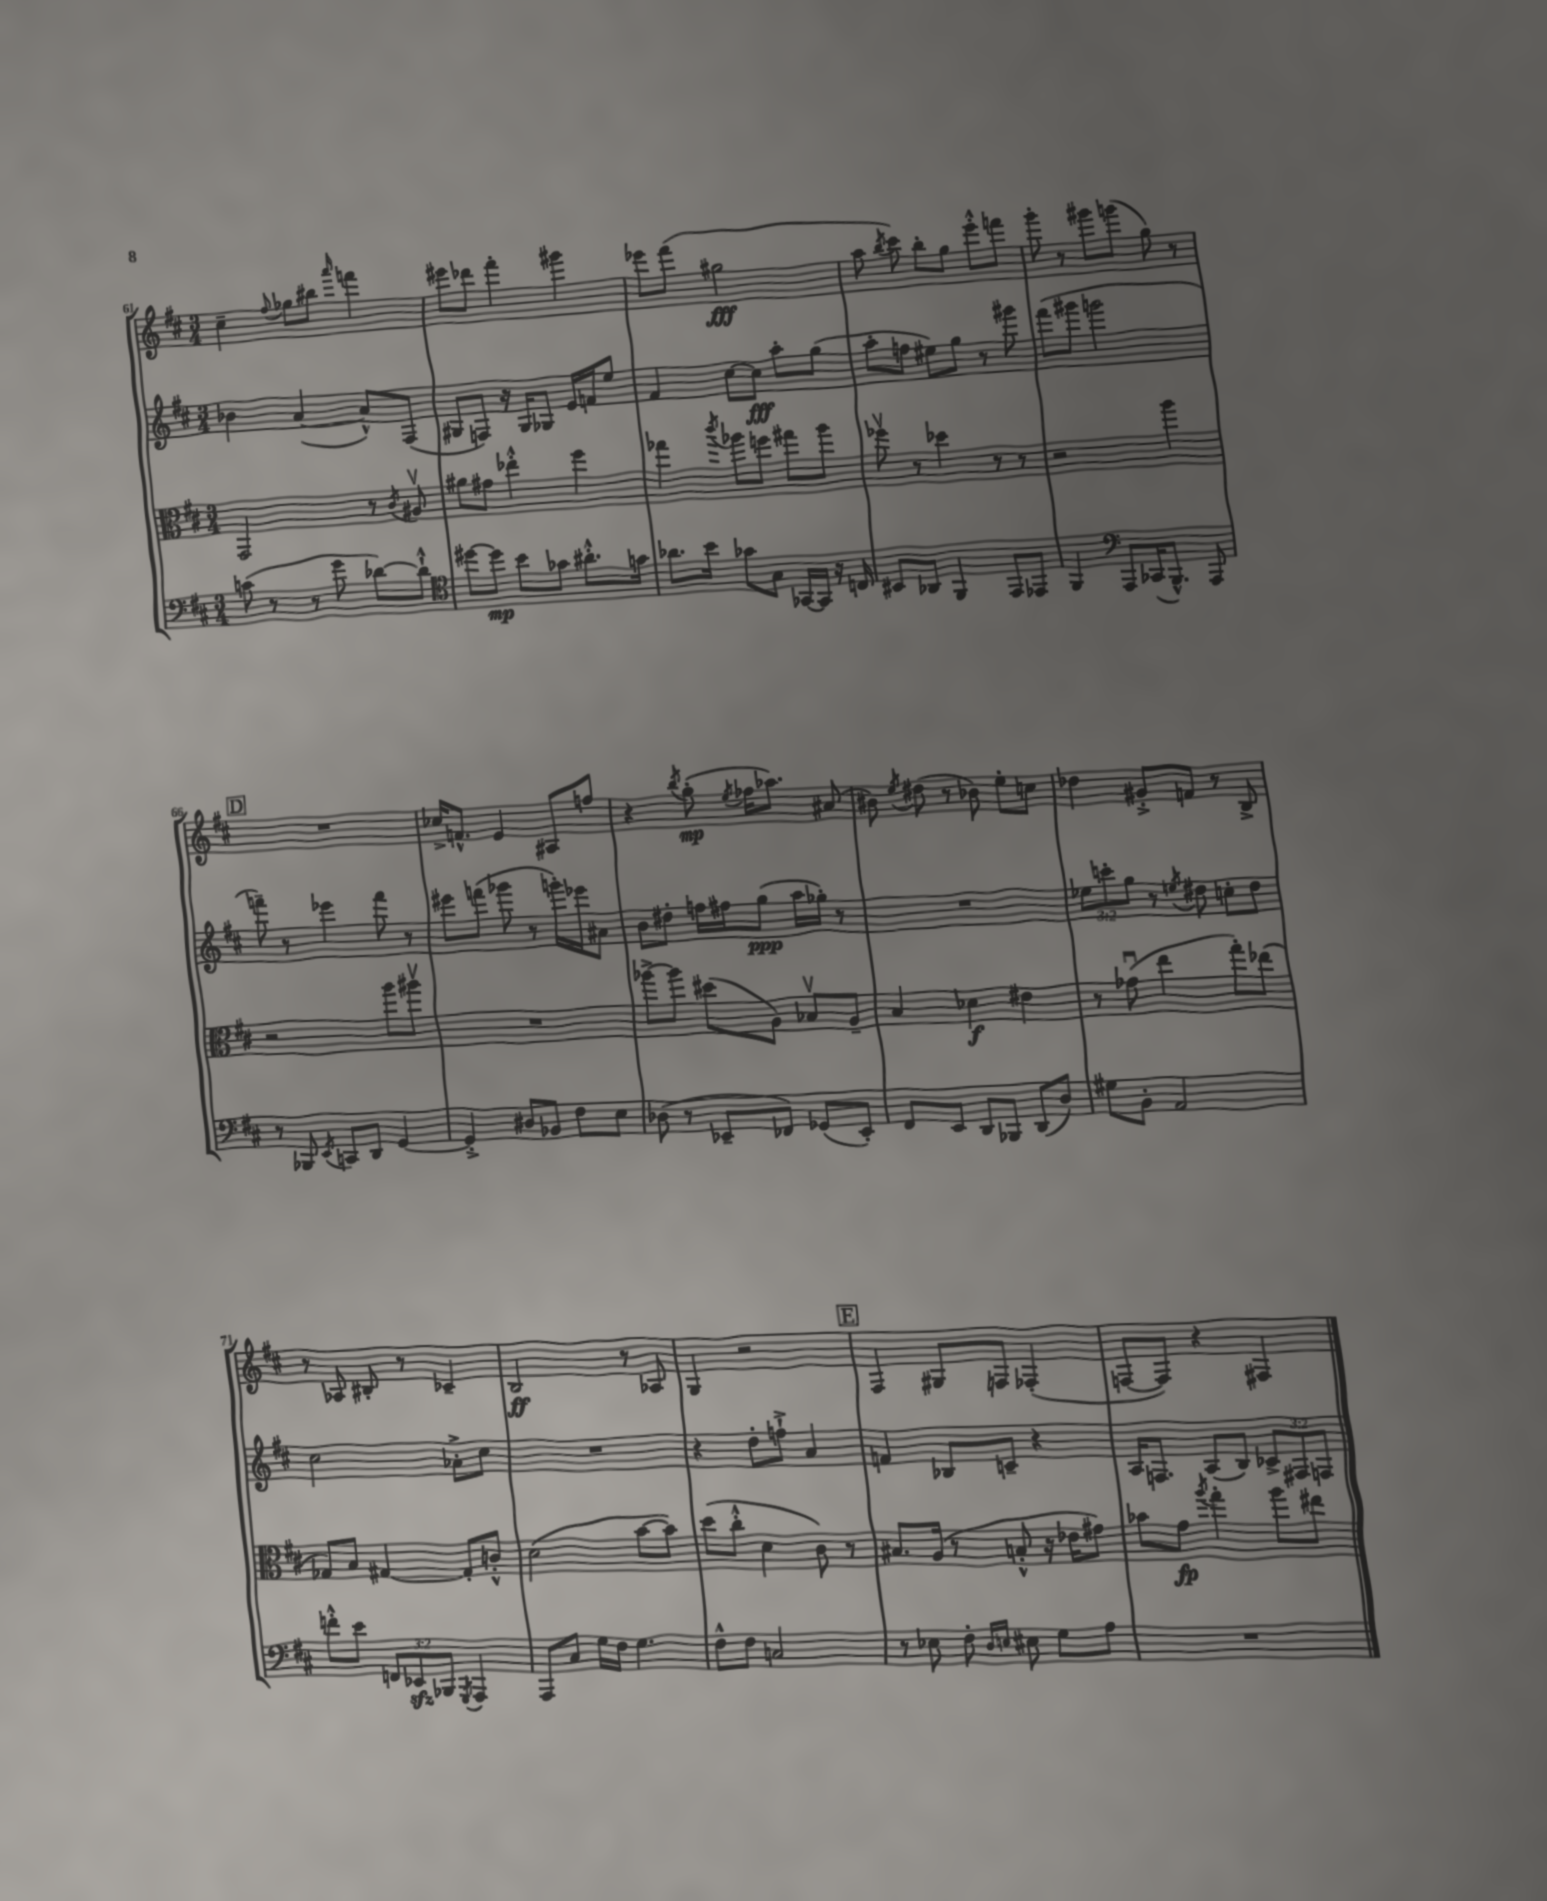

**kern	**kern	**kern	**kern
*staff4	*staff3	*staff2	*staff1
*clefF4	*clefC3	*clefG2	*clefG2
*k[f#c#]	*k[f#c#]	*k[f#c#]	*k[f#c#]
*M3/4	*M3/4	*M3/4	*M3/4
(8c\	2GG/	4b-\	4cc#~\
8r	.	.	.
.	.	.	8qqff#/
8r	.	([4a/	8gg-\L
8g\	.	.	8bb#\J
.	.	.	16qqaaa/
[8d-\L)	8r	8a^^/]L)	4fff\
.	8qc#/	.	.
8d-`^^\]J	8A#v/	(8F#/J	.
=	=	=	=
*clefC4	*	*	*
[8dd#\L	8a#\L	8G#/L	8eee#\L
8dd#\]J	8g#\J	8F/J)	8ddd-\J
8b\L	4ee-'^^\	16r	4fff#'\
.	.	16G#/LK	.
8g-\J	.	8G-/J	.
8.a#'^^\L	4ff#\	16e/LL	4ggg#\
.	.	16f/J	.
.	.	8ee/J	.
16g\Jk	.	.	.
=	=	=	=
8.a-\L	4gg-\	4f#/	8eee-\L
.	.	.	(8fff#\J
16b\Jk	.	.	.
.	8qccc#/	.	.
8g-\L	8aa-\L	[8cc#\L	2gg#\
8G\J	8ff\J	8cc#\]J	.
[16GG-/LL	8gg#\L	8aa'\L	.
16GG-/]JJ	.	.	.
16r	8aa-\J	(8gg\J	.
16C/	.	.	.
=	=	=	=
8BB#/L	8ff-v\	8aa'\L	8aa\
.	.	.	8qbb/
8AA-/J	8r	8ff\J	8ccc#\)
4FF#/	4dd-\	8ee#\L)	8bb'\L
.	.	8gg\J	8gg\J
8EE/L	8r	8r	8eee'^^\L
8EE-/J	8r	8ggg#\	8fff\J
=	=	=	=
4FF#/	2r	(8fff#\L	8ggg'\
.	.	8ggg#\J	8r
*clefF4	*	*	*
8AAA/L	.	2ggg\	8ggg#\L
(16CC-/K	.	.	(8ggg\J
8.BBB^^/J)	.	.	.
.	4aa\	.	8gg\)
8AAA/	.	.	8r
=	=	=	=
8r	2r	8fff~\)	2.r
8BBB-/	.	8r	.
8qEE/	.	.	.
8CC/L	.	4eee-\	.
8DD/J	.	.	.
[4GG/	8aa\L	8fff\	.
.	8aa#v\J	8r	.
=	=	=	=
4GG'^/]	2.r	8eee#\L	16cc-^/LK
.	.	.	8.f^^/J
.	.	(8fff\J	.
8D#/L	.	8ggg-\	4e/
8BB-/J	.	8r	.
8F#\L	.	16ggg'\LL)	8A#/L
.	.	16eee-\J	.
8E\J	.	8a#\J	8ff/J
=	=	=	=
(8D-\	[8aa-^\L	8b\L	4r
8r	8aa-\]J	8dd#'\J	.
.	.	.	8qbb/
8EE-~/L	(8dd#\L	16ff\LL	(8gg'\
.	.	16ff#\J	.
.	.	.	8qee/
8FF-/J)	8A\J)	(8gg\J	16ff-\LK
.	.	.	8.aa-\J)
(8GG-/L	8B-v/L	16aa\LL	.
.	.	16gg-'\JJ)	.
8EE-'/J)	8A~/J	8r	(8a#/
=	=	=	=
8FF#/L	4B/	2.r	8b#\)
.	.	.	8qee/
8EE/J	.	.	(8dd#\
8DD/L	4d-\	.	8r
8BBB-/J	.	.	8b-\)
(8DD/L	4e#\	.	8ee'\L
8D/J)	.	.	8cc\J
=	=	=	=
8G#\L	8r	12ee-\L	4dd-\
.	.	12ccc'\	.
8BB'\J	(8g-u\	.	.
.	.	12gg\J	.
2AA/	4ee\	8r	8g#'^/L
.	.	8qee/	.
.	.	8dd#\	8f/J
.	8gg'\L)	8cc'\L	8r
.	(8ee-\J	8dd#\J	8B^/
=	=	=	=
8f'^^\L	8G-/L)	2cc#\	8r
8e\J	8B/J	.	8A-/
12FF/L	[4G#/	.	8B#'/
12EE-/	.	.	.
.	.	.	8r
12BBB-/J	.	.	.
8qGGG/	.	.	.
4AAA/	8G#'/]L	8a-'^\L	4c-~/
.	8c'^^/J	8cc#\J	.
=	=	=	=
8AAA/L	(2d\	2.r	2B/
8C#/J	.	.	.
16G\LL	.	.	.
16F#\JJ	.	.	.
4.G\	.	.	.
.	[8b\L	.	8r
.	8b\]J)	.	8A-/
=	=	=	=
8F#^^\L	(8dd\L	4r	4G/
8F#\J	8cc#'^^\J	.	.
2C/	4d\	8dd'\L	2r
.	.	8ff`^\J	.
.	8c#\)	4a/	.
.	8r	.	.
=	=	=	=
8r	8.B#/L	4f/	4F#/
8E-\	.	.	.
.	(16A/Jk	.	.
8F#'\	8r	8B-/L	8G#/L
16qqD/LL	.	.	.
16qqE/JJ	.	.	.
8E#\	8B'^^/	8c~/J	8F/J
8G\L	16r	4r	(4F-'/
.	16e-\LK	.	.
8A\J	8g#\J)	.	.
=	=	=	=
2.r	8b-\L	16A/LK	[8F/L
.	.	8.F/J	.
.	8g\J	.	8F/]J)
.	8qaa/	.	.
.	4gg'\	(8A/L	4r
.	.	8B/J)	.
.	8aa\L	12c-^/L	4F#/
.	.	12F#/	.
.	8ee#\J	.	.
.	.	12F/J	.
==	==	==	==
*-	*-	*-	*-
